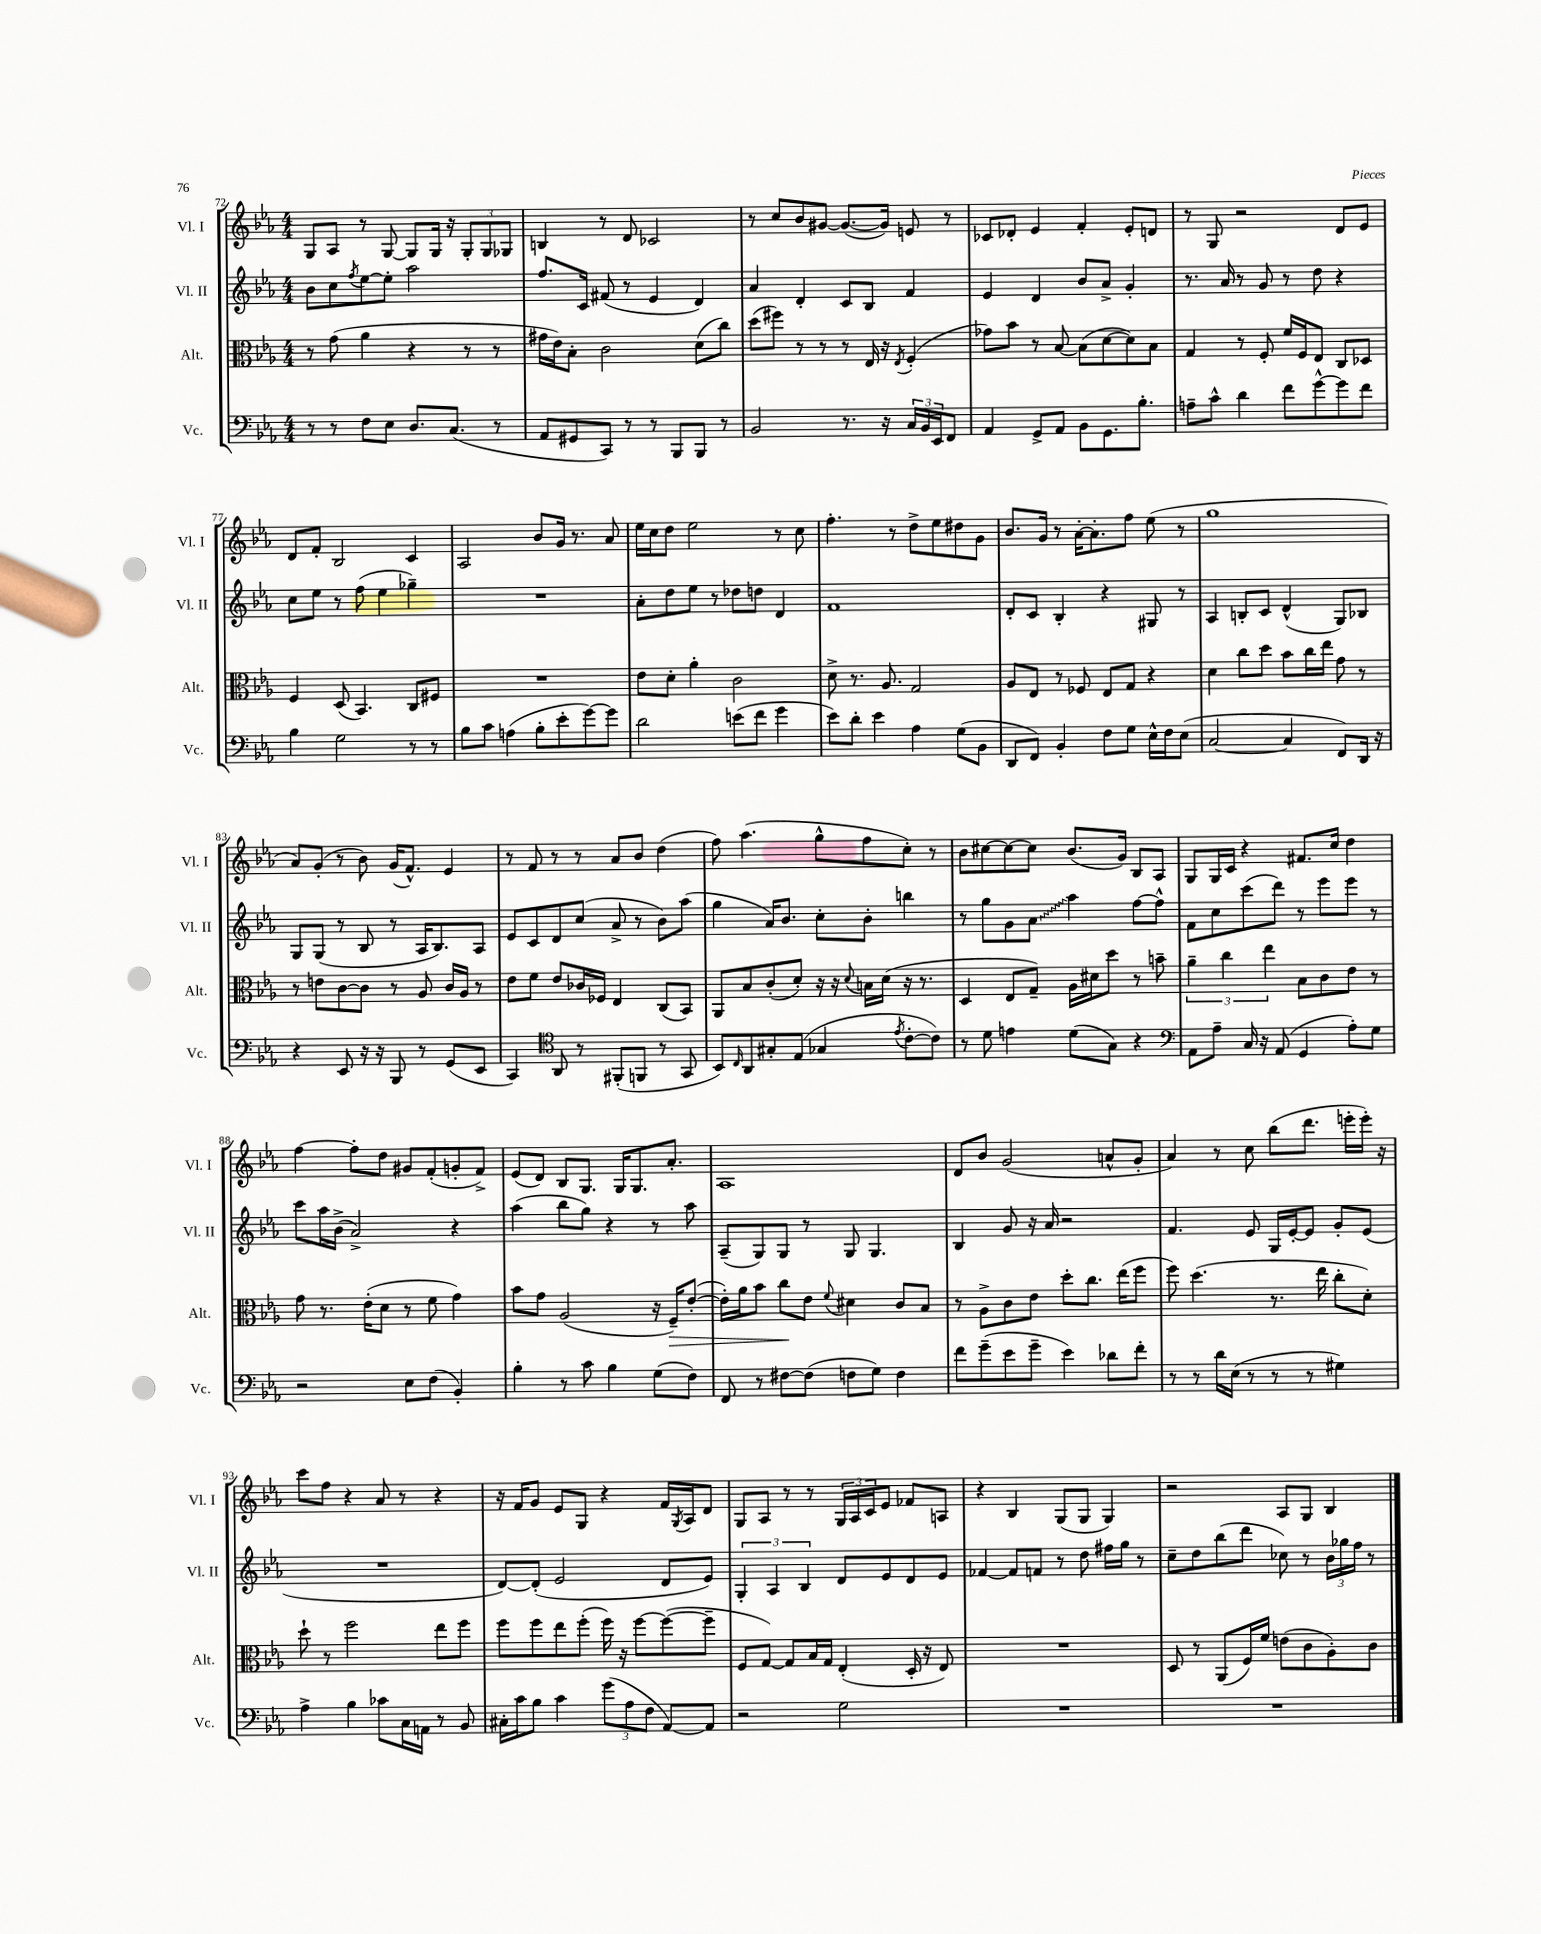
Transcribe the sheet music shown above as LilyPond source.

<<
\new StaffGroup <<
\new Staff = "s0" \with { instrumentName = "Vl. I" shortInstrumentName = "Vl. I" } {
    \clef treble \key ees \major \numericTimeSignature \time 4/4
    g8 aes8 r8 g8~ g8 g16 r16 \tuplet 3/2 { g8-. g8 ges8 } |
    b4 r8 d'8 ces'2 |
    r8 c''8 bes'8 gis'8~ gis'8.~( gis'16) e'8 r8 |
    ces'8 des'8-. ees'4 f'4-. ees'8-. d'8 |
    r8 g8 r2 d'8 ees'8 |
    d'8 f'8-. bes2 c'4 |
    aes2 bes'8 g'16 r8. aes'8 |
    ees''16 c''16 d''8 ees''2 r8 c''8 |
    f''4.-. r8 d''8-> ees''8 dis''8 g'8 |
    bes'8. g'16 r8 aes'16~-. aes'8.-. f''8 ees''8( r8 |
    g''1 |
    aes'8) g'8-.( r8 bes'8) g'16( f'8.-^) ees'4 |
    r8 f'8 r8 r8 aes'8 bes'8 d''4( |
    f''8) aes''4.( g''8-^ f''8 c''8-.) r8 |
    bes'8 cis''8~ cis''8~ cis''8 bes'8.( g'16) bes8 aes8 |
    g8 g16 c'16 r4 fis'8. c''16 d''4 |
    f''4~ f''8-. d''8 gis'8 f'8-.( g'8-. f'8->) |
    ees'8( d'8) bes8 g8. g16 g8. aes'8.-. |
    aes1 |
    d'8 bes'8 g'2( a'8-^ g'8-. |
    aes'4) r8 c''8 bes''8( d'''8. e'''16-. e'''16-.) r16 |
    c'''8 f''8 r4 aes'8 r8 r4 |
    r16 f'16 g'8 ees'8 g8 r4 f'16 \acciaccatura { g8 } aes16 d'8 |
    g8 aes8 r8 r8 \tuplet 3/2 { g16 aes16 c'16 } ees'8 fes'8 a8 |
    r4 bes4 g8( g8 g4) |
    r2 aes8 g8 bes4 \bar "|." |
}
\new Staff = "s1" \with { instrumentName = "Vl. II" shortInstrumentName = "Vl. II" } {
    \clef treble \key ees \major \numericTimeSignature \time 4/4
    bes'8 c''8 \acciaccatura { f''8 } ees''8~ ees''8-. aes''2 |
    f''8. c'16 fis'8( r8 ees'4 d'4) |
    aes'4 d'4-. c'8 bes8 f'4 |
    ees'4 d'4 bes'8 aes'8-> g'4-. |
    r8. aes'16 r8 g'8 r8 d''8 r4 |
    c''8 ees''8 r8 f''8( ees''4 ges''4--) |
    R1 |
    aes'8-. d''8 ees''8 r8 des''8 d''8 d'4 |
    f'1 |
    d'8-. c'8 bes4-. r4 gis8 r8 |
    aes4 b8-. c'8 d'4-^( g8) bes8 |
    g8 g8( r8 bes8 r8 aes16 bes8.) aes8 |
    ees'8 c'8 d'8 c''8( aes'8-> r8 bes'8) aes''8( |
    g''4 aes'16) bes'8. c''8-. bes'8-. b''4 |
    r8 g''8 g'8 \once \override Glissando.style = #'zigzag aes'8\glissando aes''4 f''8~ f''8-^ |
    f'8 c''8 c'''8( d'''8) r8 ees'''8 ees'''8 r8 |
    c'''8 aes''16 bes'16->( aes'2->) r4 |
    aes''4( bes''8 g''8) r4 r8 aes''8 |
    aes8--( g8) g8 r8 g8 g4. |
    bes4 g'8 r16 aes'16 r2 |
    f'4. ees'8 g16 ees'16~-. ees'8 g'8-. ees'8( |
    R1 |
    d'8~) d'8-.( ees'2 d'8 ees'8) |
    \tuplet 3/2 { g4-. aes4 bes4 } d'8 ees'8 d'8 ees'8 |
    fes'4~ fes'8 f'8 r8 d''8 fis''16 g''16 r8 |
    c''8-- d''8 bes''8( d'''8 ces''8) r8 \tuplet 3/2 { bes'16 ges''16 f''16 } r8 \bar "|." |
}
\new Staff = "s2" \with { instrumentName = "Alt." shortInstrumentName = "Alt." } {
    \clef alto \key ees \major \numericTimeSignature \time 4/4
    r8 g'8( aes'4 r4 r8 r8 |
    gis'16 ees'16) bes8-. c'2 d'8( c''8) |
    d''8( fis''8) r8 r8 r8 ees16 r16 \acciaccatura { ees8 } f4-.( |
    ges'8) bes'8 r8 bes8~ bes8( d'8~ d'8) bes8 |
    g4 r8 f8-. f'16 f16 ees8 c8 des8 |
    f4 d8( bes,4.) c8 fis8 |
    R1 |
    ees'8 d'8-. aes'4-. c'2 |
    d'8-> r8. aes8. g2 |
    aes8 ees8 r8 fes8 ees8 g8 r4 |
    d'4 c''8 d''8 bes'8 c''16 ees''16 g'8 r8 |
    r8 e'8 c'8~ c'8 r8 aes8 c'16 aes16 r8 |
    ees'8 f'8 ees'8 ces'16 fes16 ees4 c8( bes,8) |
    aes,8 bes8 c'8-.( d'8-.) r16 r16 \appoggiatura { d'8 } b16 d'16( r16 r8. |
    d4 ees8 g8--) aes16 dis'16 d''8 r8 b'8-- |
    \tuplet 3/2 { aes'4-- c''4 ees''4 } bes8 c'8 ees'8 r8 |
    g'8 r8. ees'16-.( d'8 r8 f'8 g'4) |
    bes'8 g'8 aes2( r16 f16--\>) ees'8~-.( |
    ees'16-.) aes'16 bes'8 c''8\! ees'8 \appoggiatura { f'8 } dis'4 c'8 bes8 |
    r8 aes8-> c'8 ees'8 d''8-. c''8. ees''16( f''8 |
    f''8) d''4.( r8. ees''16 c''8-. d'8-.) |
    d''8-! r8 f''2 ees''8 f''8 |
    f''8 f''8 ees''8 f''8-.( f''16) r16 f''8~ f''8~( f''8-- |
    f8 g8~) g8 bes16 g16 ees4-.( d16-. r16 ees8) |
    R1 |
    d8 r8 aes,8( f16) f'16 e'8( c'8 aes8-.) c'8 \bar "|." |
}
\new Staff = "s3" \with { instrumentName = "Vc." shortInstrumentName = "Vc." } {
    \clef bass \key ees \major \numericTimeSignature \time 4/4
    r8 r8 f8 ees8 d8. c8.( r8 |
    aes,8 gis,8 c,8) r8 r8 bes,,8 bes,,8 r8 |
    bes,2 r8. r16 \tuplet 3/2 { c16 bes,16 ees,16 } f,8 |
    aes,4 g,8-> aes,8 bes,8 g,8. bes8.-. |
    a8-- c'8-^ d'4 f'8 g'8~-^ g'8 f'8 |
    bes4 g2 r8 r8 |
    bes8 c'8 a4( bes8-. ees'8-. g'8~) g'8 |
    d'2 e'8( f'8 g'4 |
    ees'8) d'8-. ees'4 aes4 g8( bes,8 |
    d,8 f,8) bes,4-. f8 g8 ees16-^ f16 ees8( |
    c2~ c4 f,8) d,16 r16 |
    r4 ees,8 r16 r16 bes,,8 r8 g,8( ees,8 |
    c,4) \clef tenor aes,8 r8 fis,8-.( f,8 r8 g,8 |
    bes,8) \grace { c16 } aes,8 gis8-. ees8( ges4 \acciaccatura { ees'8 } c'8~-. c'8) |
    r8 d'8 e'4 d'8( g8) r4 |
    \clef bass aes,8 aes8-- c16 r16 aes,8( g,4 aes8-.) g8 |
    r2 ees8 f8( bes,4-.) |
    bes4-. r8 c'8 bes4 g8( f8) |
    f,8 r8 fis8~ fis8( f8 g8) f4 |
    f'8 g'8--( ees'8 g'8-- ees'4) des'8 f'8-. |
    r8 r8 d'16 ees16( r8 r8 r8 gis4) |
    aes4-> bes4 ces'8 c16 a,16 r8 bes,8 |
    cis16-. c'16 bes8 c'4 \tuplet 3/2 { g'8( aes8 f8 } aes,8~) aes,8 |
    r2 g2 |
    R1 |
    R1 \bar "|." |
}
>>
>>
\layout { \context { \Score currentBarNumber = #72 } }
